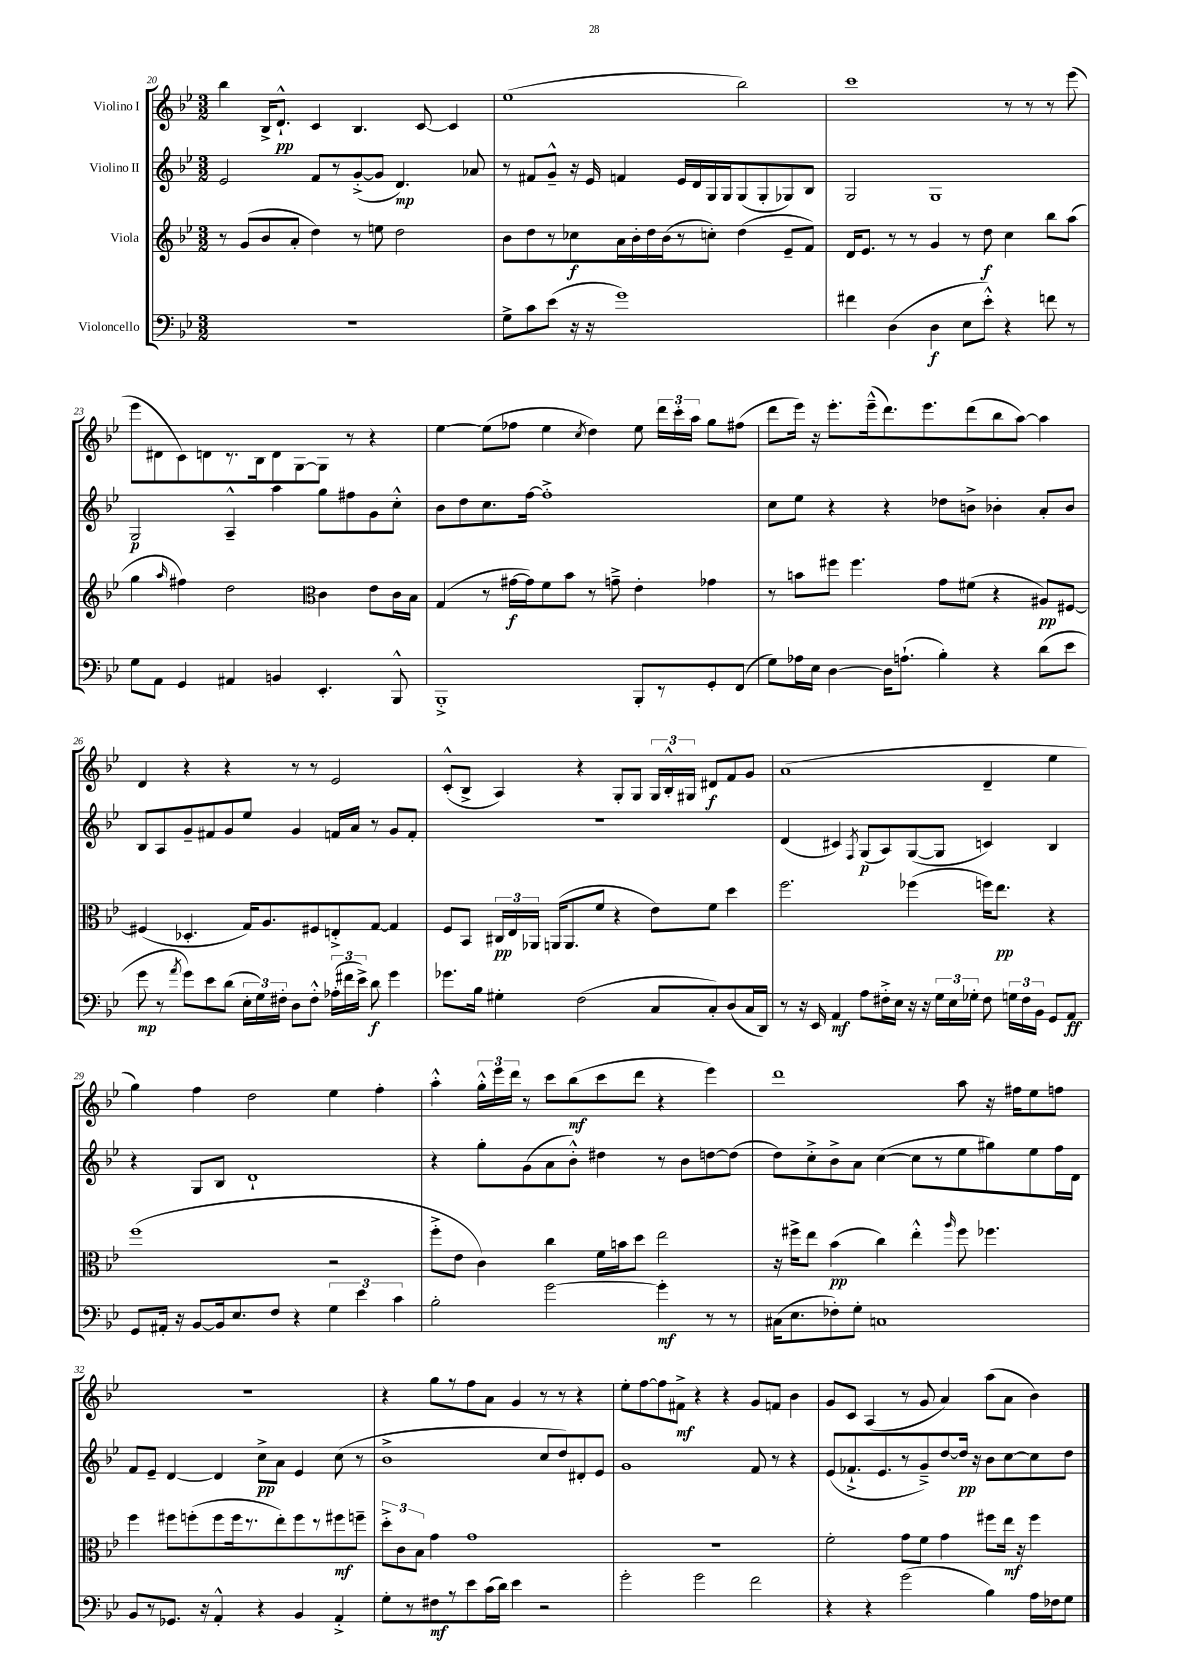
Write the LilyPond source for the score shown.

<<
\new StaffGroup <<
\new Staff = "s0" \with { instrumentName = "Violino I" } {
    \clef treble \key bes \major \numericTimeSignature \time 3/2
    \autoBeamOff bes''4 bes16[-> d'8.]-!-^\pp c'4 bes4. c'8~ c'4 |
    ees''1( bes''2) |
    c'''1 r8 r8 r8 ees'''8( |
    ees'''8[ dis'8 c'8) d'8 r8. bes16 d'8 g8~ g8] r8 r4 |
    ees''4~ ees''8[( fes''8] ees''4 \acciaccatura { c''8 } d''4) ees''8 \tuplet 3/2 { d'''16[ c'''16-. a''16] } g''8[ fis''8]( |
    d'''8[ ees'''16]) r16 ees'''8.[-. ees'''16---^( d'''8.) ees'''8. d'''8( bes''8 a''8]~) a''4 |
    d'4 r4 r4 r8 r8 ees'2 |
    c'8[-.-^( bes8]-> a4) r4 g8[-. g8] \tuplet 3/2 { g16[ bes16-.-^ gis16] } dis'8[\f f'8 g'8] |
    a'1( d'4-- ees''4 |
    g''4) f''4 d''2 ees''4 f''4-. |
    a''4-.-^ \tuplet 3/2 { g''16[-.-^ ees'''16 d'''16] } r8 c'''8[ bes''8\mf( c'''8 d'''8] r4 ees'''4) |
    d'''1 a''8 r16 fis''16[ ees''8 f''8] |
    R1. |
    r4 g''8[ r8 f''8 a'8] g'4 r8 r8 r4 |
    ees''8[-. f''8~ f''8 fis'8]->\mf r4 r4 g'8[ f'8] bes'4 |
    g'8[ c'8] a4( r8 g'8 a'4) a''8[( a'8] bes'4) \bar "|." |
}
\new Staff = "s1" \with { instrumentName = "Violino II" } {
    \clef treble \key bes \major \numericTimeSignature \time 3/2
    \autoBeamOff ees'2 f'8[ r8 g'8~-.->( g'8] d'4.\mp) aes'8 |
    r8 fis'8[ g'8]---^ r16 ees'16 f'4 ees'16[ d'16 g16 g16 g8( g8-. ges8) bes8] |
    g2 g1 |
    g2\p a4---^ a''4 g''8[ fis''8 g'8 c''8]-.-^ |
    bes'8[ d''8 c''8. f''16]~ f''1-.-> |
    c''8[ ees''8] r4 r4 des''8[ b'8]-> bes'4-. a'8[-. bes'8] |
    bes8[ a8 g'8-- fis'8 g'8 ees''8] g'4 f'16[ a'16] r8 g'8[ f'8]-. |
    R1. |
    d'4( cis'4) \acciaccatura { f8 } g8[\p( a8) g8~( g8] c'4) bes4 |
    r4 g8[ bes8] d'1-! |
    r4 g''8[-. g'8( a'8 bes'8]-.-^) dis''4 r8 bes'8[ d''8~ d''8]( |
    d''8[) c''8-.-> bes'8-> a'8] c''4~( c''8[ r8 ees''8 gis''8) ees''8 f''16 d'16] |
    f'8[ ees'8]-- d'4~ d'4 c''8[->\pp a'8] ees'4 c''8( r8 |
    bes'1-> c''8[ d''8) dis'8-. ees'8] |
    g'1 f'8 r8 r4 |
    ees'8[( fes'8.-!-> ees'8. r8 g'8--->) d''8~ d''16]\pp r16 bes'8[ c''8~ c''8 d''8] \bar "|." |
}
\new Staff = "s2" \with { instrumentName = "Viola" } {
    \clef treble \key bes \major \numericTimeSignature \time 3/2
    \autoBeamOff r8 g'8[( bes'8 a'8]-. d''4) r8 e''8 d''2 |
    bes'8[ d''8 r8 ces''8\f a'16 bes'16-. d''16 bes'16( r8 c''8]-.) d''4( ees'8[-- f'8]) |
    d'16[ ees'8.] r8 r8 g'4 r8 d''8\f c''4 bes''8[ a''8]( |
    g''4 \grace { a''16 } fis''4) d''2 \clef alto c'4 ees'8[ c'16 bes16] |
    g4( r8 gis'16[~\f gis'16) f'8 bes'8] r8 g'8---> ees'4-. ges'4 |
    r8 b'8[ fis''8] fis''4. g'8[ fis'8]( r4 ais8[\pp) fis8]~ |
    fis4( des4.-. g16[) a8. fis8 e8-.-> g8]~ g4 |
    f8[ bes,8] \tuplet 3/2 { cis16[\pp ees16 aes,16] } a,16[( a,8. f'8] r4 ees'8[) f'8] d''4 |
    f''2. fes''4( f''16[) ees''8.]\pp r4 |
    f''1( r2 |
    f''8[-.-> ees'8] c'4) c''4 f'16[ b'16 d''8] ees''2 |
    r16 fis''16[-> ees''8] bes'4\pp( c''4) ees''4-.-^ \grace { a''16 } fis''8 fes''4. |
    f''4 fis''8[ f''8-.( f''8 f''16 r8. ees''8-.) f''8 r8 fis''8\mf f''8]-- |
    \tuplet 3/2 { d''8[-.-> c'8 bes8] } g'4 g'1 |
    R1. |
    f'2-. g'8[ f'8] g'4 fis''8[ ees''16]\mf r16 fis''4 \bar "|." |
}
\new Staff = "s3" \with { instrumentName = "Violoncello" } {
    \clef bass \key bes \major \numericTimeSignature \time 3/2
    \autoBeamOff r1. |
    g8[-> c'8 ees'8]( r16 r16 g'1) |
    fis'4 d4( d4\f ees8[ ees'8]-.-^) r4 f'8 r8 |
    g8[ a,8] g,4 ais,4 b,4 ees,4.-. bes,,8-^ |
    bes,,1-.-> bes,,8[-. r8 g,8-. f,8]( |
    g8[) aes16 ees16] d4~ d16[ a8.]-!( bes4-.) r4 d'8[( ees'8] |
    g'8\mp r8 \acciaccatura { a'8 } g'8[) ees'8 d'8]( \tuplet 3/2 { ees16[-. g16) fis16]-. } d8[ fis8]-.-^ \tuplet 3/2 { aes16[-.( fis'16 ees'16]->) } d'8\f g'4 |
    ges'8.[ bes16] gis4-. f2( c8[ c8-.) d8( c16 d,16]) |
    r8 r16 ees,16 a,4\mf a8[ fis16-.-> ees16] r16 r16 \tuplet 3/2 { g16[ ees16 ges16]-. } fis8 \tuplet 3/2 { g16[ fis16 bes,16] } g,8[ a,8]\ff |
    g,8[ ais,16]-. r16 bes,8[~ bes,16 ees8. f8] r4 \tuplet 3/2 { g4 ees'4 c'4 } |
    bes2-. g'2~ g'4-.\mf r8 r8 |
    cis16[( ees8. fes8-.) g8]-. c1 |
    bes,8[ r8 ges,8.] r16 a,4-.-^ r4 bes,4 a,4-.-> |
    g8[-. r8 fis8\mf r8 ees'8 c'16( d'16]) ees'4 r2 |
    g'2-. g'2 f'2 |
    r4 r4 g'2( bes4) a16[ fes16 g8] \bar "|." |
}
>>
>>
\layout { \context { \Score currentBarNumber = #20 } }
